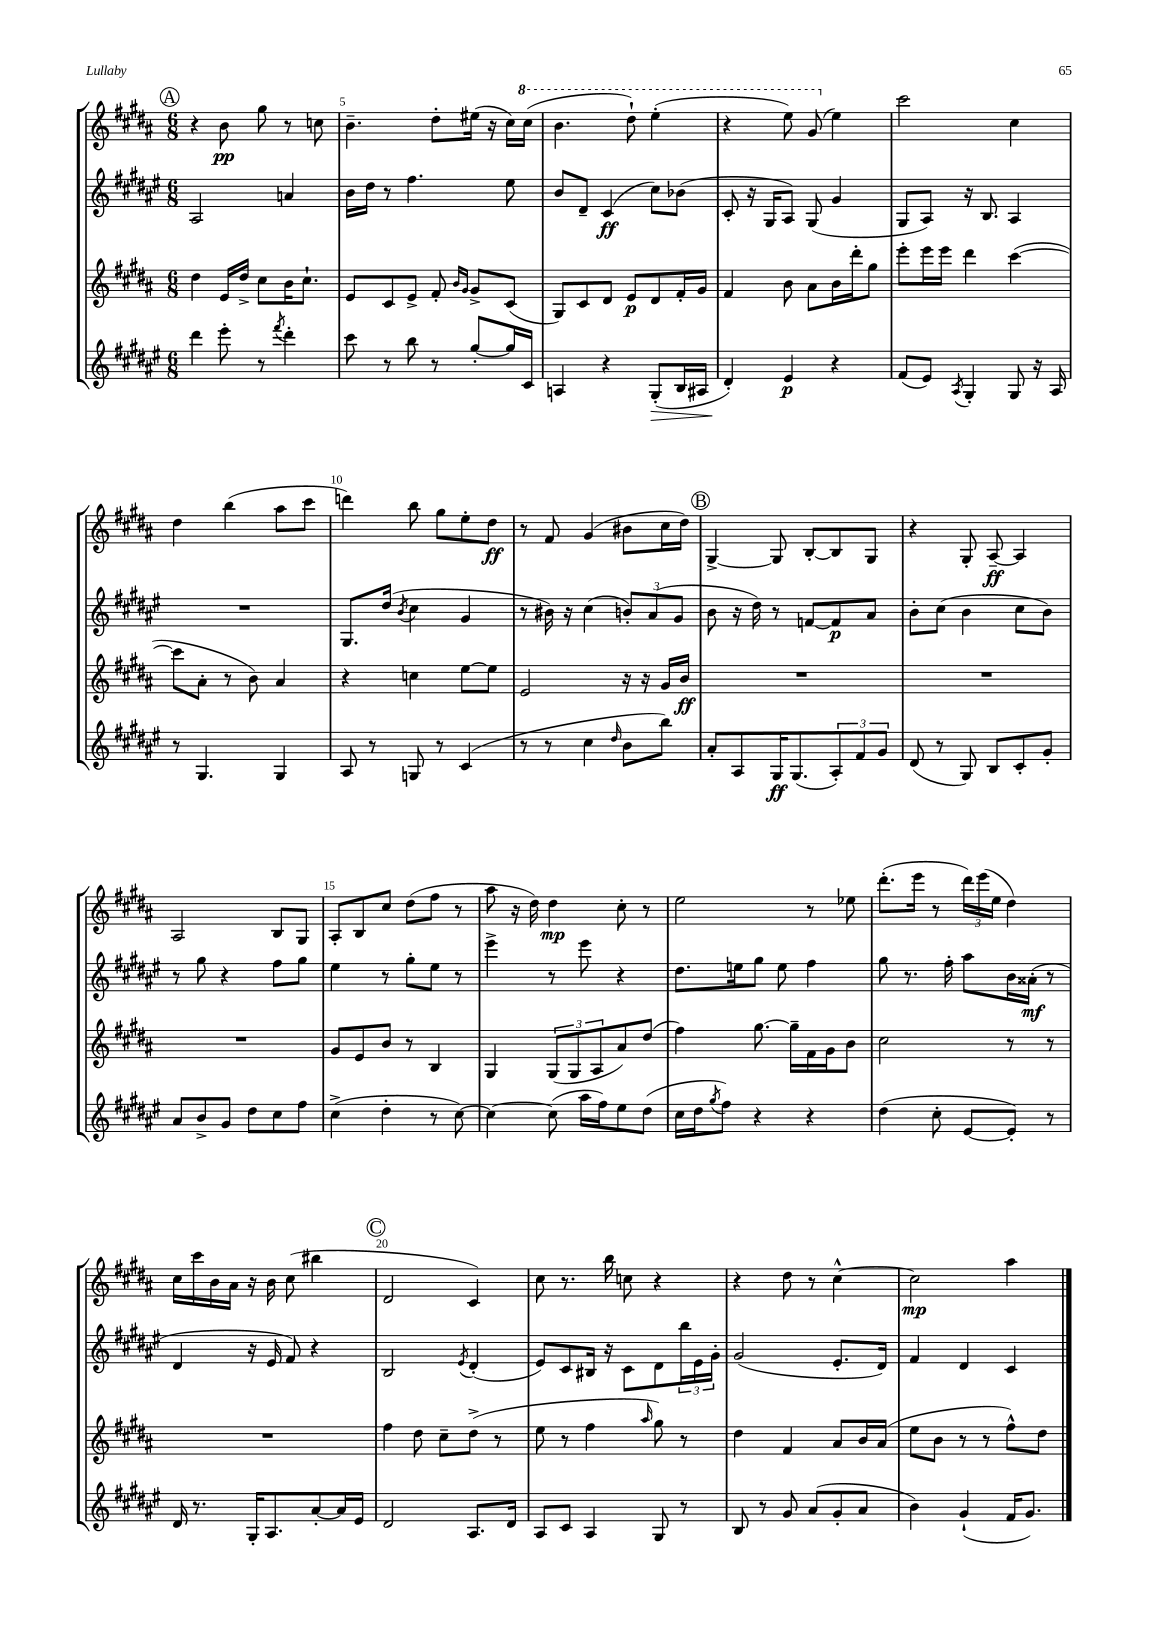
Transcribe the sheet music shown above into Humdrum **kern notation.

**kern	**kern	**kern	**kern
*staff4	*staff3	*staff2	*staff1
*clefG2	*clefG2	*clefG2	*clefG2
*k[f#c#g#d#a#e#]	*k[f#c#g#d#a#]	*k[f#c#g#d#a#e#]	*k[f#c#g#d#a#]
*M6/8	*M6/8	*M6/8	*M6/8
4ddd#\	4dd#\	2A#/	4r
8eee#'\	16e/LL	.	8b\
.	16dd#^/JJ	.	.
8r	8cc#\L	.	8gg#\
8qfff#/	.	.	.
4ddd#'\	16b\K	4a/	8r
.	8.cc#`\J	.	.
.	.	.	8cc\
=	=	=	=
8ccc#\	8e/L	16b\LL	4.b~\
.	.	16dd#\JJ	.
8r	8c#/	8r	.
8bb\	8e^/J	4.ff#\	.
8r	8f#'/	.	8dd#'\L
.	16qqb/LL	.	.
.	16qqg#/JJ	.	.
[8gg#'/L	8g#^/L	.	(16ee#\Jk
.	.	.	16r
16gg#/]L	(8c#/J	8ee#\	16cc#\LL)
16c#/JJ	.	.	(16ccc#\JJ
=	=	=	=
4A/	8G#/L)	8b/L	4.bb\
.	8c#/	8d#~/J	.
4r	8d#/J	(4c#/	.
.	8e/L	.	8ddd#`\)
(8G#'/L	8d#/	8cc#\L)	(4eee'\
16B/L	16f#'/L	(8b-\J	.
16A#/JJ	16g#/JJ	.	.
=	=	=	=
4d#'/)	4f#/	8c#'/	4r
.	.	16r	.
.	.	16G#/LK	.
4e#/	8b\	8A#/J)	8eee\)
.	8a#\L	(8G#/	(8gg#/
4r	16b\L	4g#/	4ee\)
.	16ddd#'\J	.	.
.	8gg#\J	.	.
=	=	=	=
(8f#/L	8eee'\L	8G#/L	2ccc#\
8e#/J)	16eee\L	8A#/J)	.
.	16eee\JJ	.	.
8qA#/	.	.	.
4G#'/	4ddd#\	16r	.
.	.	8.B/	.
8G#/	([4ccc#\	4A#/	4cc#\
16r	.	.	.
16A#/	.	.	.
=	=	=	=
8r	8ccc#\]L	2.r	4dd#\
4.G#/	8a#'\J	.	.
.	8r	.	(4bb\
.	8b\)	.	.
4G#/	4a#/	.	8aa#\L
.	.	.	8ccc#\J
=	=	=	=
8A#/	4r	8.G#/L	4ddd\)
8r	.	.	.
.	.	(16dd#/Jk	.
.	.	8qb/	.
8G/	4cc\	4cc#\	8bb\
8r	.	.	8gg#\L
(4c#/	[8ee\L	4g#/	8ee'\
.	8ee\]J	.	8dd#\J
=	=	=	=
8r	2e/	8r	8r
8r	.	16b#\)	8f#/
.	.	16r	.
4cc#\	.	(4cc#\	(4g#/
16qqdd#/	.	.	.
8b\L	16r	12b'/L)	8b#\L
.	16r	.	.
.	.	(12a#/	.
8bb\J)	16g#/LL	.	16cc#\L
.	.	12g#/J	.
.	16b/JJ	.	16dd#\JJ)
=	=	=	=
8a#'/L	2.r	8b\	[4G#^/
8A#/	.	16r	.
.	.	16dd#\)	.
16G#/K	.	8r	8G#/]
(8.G#/	.	.	.
.	.	[8f/L	[8B'/L
12A#'/)	.	8f/]	8B/]
12f#/	.	.	.
.	.	8a#/J	8G#/J
12g#/J	.	.	.
=	=	=	=
(8d#/	2.r	8b'\L	4r
8r	.	(8cc#\J	.
8G#/)	.	4b\	8G#'/
8B/L	.	.	[8A#~/
8c#'/	.	8cc#\L	4A#/]
8g#'/J	.	8b\J)	.
=	=	=	=
8a#/L	2.r	8r	2A#/
8b^/	.	8gg#\	.
8g#/J	.	4r	.
8dd#\L	.	.	.
8cc#\	.	8ff#\L	8B/L
8ff#\J	.	8gg#\J	8G#/J
=	=	=	=
(4cc#^\	8g#/L	4ee#\	8A#'/L
.	8e/	.	8B/
4dd#'\	8b/J	8r	8cc#/J
.	8r	8gg#'\L	(8dd#\L
8r	4B/	8ee#\J	8ff#\J
[8cc#\)	.	8r	8r
=	=	=	=
4cc#\_	4G#/	4eee#^\	8aa#\
.	.	.	16r
.	.	.	16dd#\)
(8cc#\]	(12G#/L	8r	4dd#\
.	12G#/	.	.
16aa#\LL	.	8eee#\	.
.	12A#/	.	.
16ff#\J)	.	.	.
8ee#\	8a#/)	4r	8cc#'\
(8dd#\J	(8dd#/J	.	8r
=	=	=	=
16cc#\LL	4ff#\)	8.dd#\L	2ee\
16dd#\J	.	.	.
8qgg#/	.	.	.
8ff#\J)	.	.	.
.	.	16ee\k	.
4r	[8.gg#\	8gg#\J	.
.	.	8ee\	.
.	16gg#~\]LL	.	.
4r	16f#\	4ff#\	8r
.	16g#\J	.	.
.	8b\J	.	8ee-\
=	=	=	=
(4dd#\	2cc#\	8gg#\	(8.ddd#'\L
.	.	8.r	.
.	.	.	16eee\Jk
8cc#'\	.	.	8r
.	.	16ff#'\	.
[8e#/L	.	8aa#\L	24ddd#\LL)
.	.	.	(24eee\
.	.	.	24ee\JJ
8e#'/]J)	8r	16b\L	4dd#\)
.	.	(16a##'\JJ	.
8r	8r	8r	.
=	=	=	=
16d#/	2.r	4d#/	16cc#\LL
8.r	.	.	16ccc#\
.	.	.	16b\
.	.	.	16a#\JJ
16G#'/LK	.	16r	16r
8.A#/	.	16e#/	16b\
.	.	8f#/)	(8cc#\
[8a#'/	.	4r	4bb#\
16a#/]L	.	.	.
16e#/JJ	.	.	.
=	=	=	=
2d#/	4ff#\	2B/	2d#/
.	8dd#\	.	.
.	8cc#~\L	.	.
.	.	8qe#/	.
8.A#/L	(8dd#^\J	(4d#'/	4c#/)
.	8r	.	.
16d#/Jk	.	.	.
=	=	=	=
8A#/L	8ee\	8e#/L)	8cc#\
8c#/J	8r	8c#/	8.r
4A#/	4ff#\	16B#/Jk	.
.	.	16r	16bb\
.	.	8c#\L	8cc\
.	16qqaa#/	.	.
8G#/	8gg#\)	8d#\	4r
8r	8r	24bb\L	.
.	.	24e#\	.
.	.	24g#'\JJ	.
=	=	=	=
8B/	4dd#\	(2g#/	4r
8r	.	.	.
8g#/	4f#/	.	8dd#\
(8a#/L	.	.	8r
8g#'/	8a#/L	8.e#'/L	[4cc#^^\
8a#/J	16b/L	.	.
.	(16a#/JJ	16d#/Jk)	.
=	=	=	=
4b\)	8ee\L	4f#/	2cc#\]
.	8b\J	.	.
(4g#`/	8r	4d#/	.
.	8r	.	.
16f#/LK	8ff#^^\L)	4c#/	4aa#\
8.g#/J)	.	.	.
.	8dd#\J	.	.
==	==	==	==
*-	*-	*-	*-
